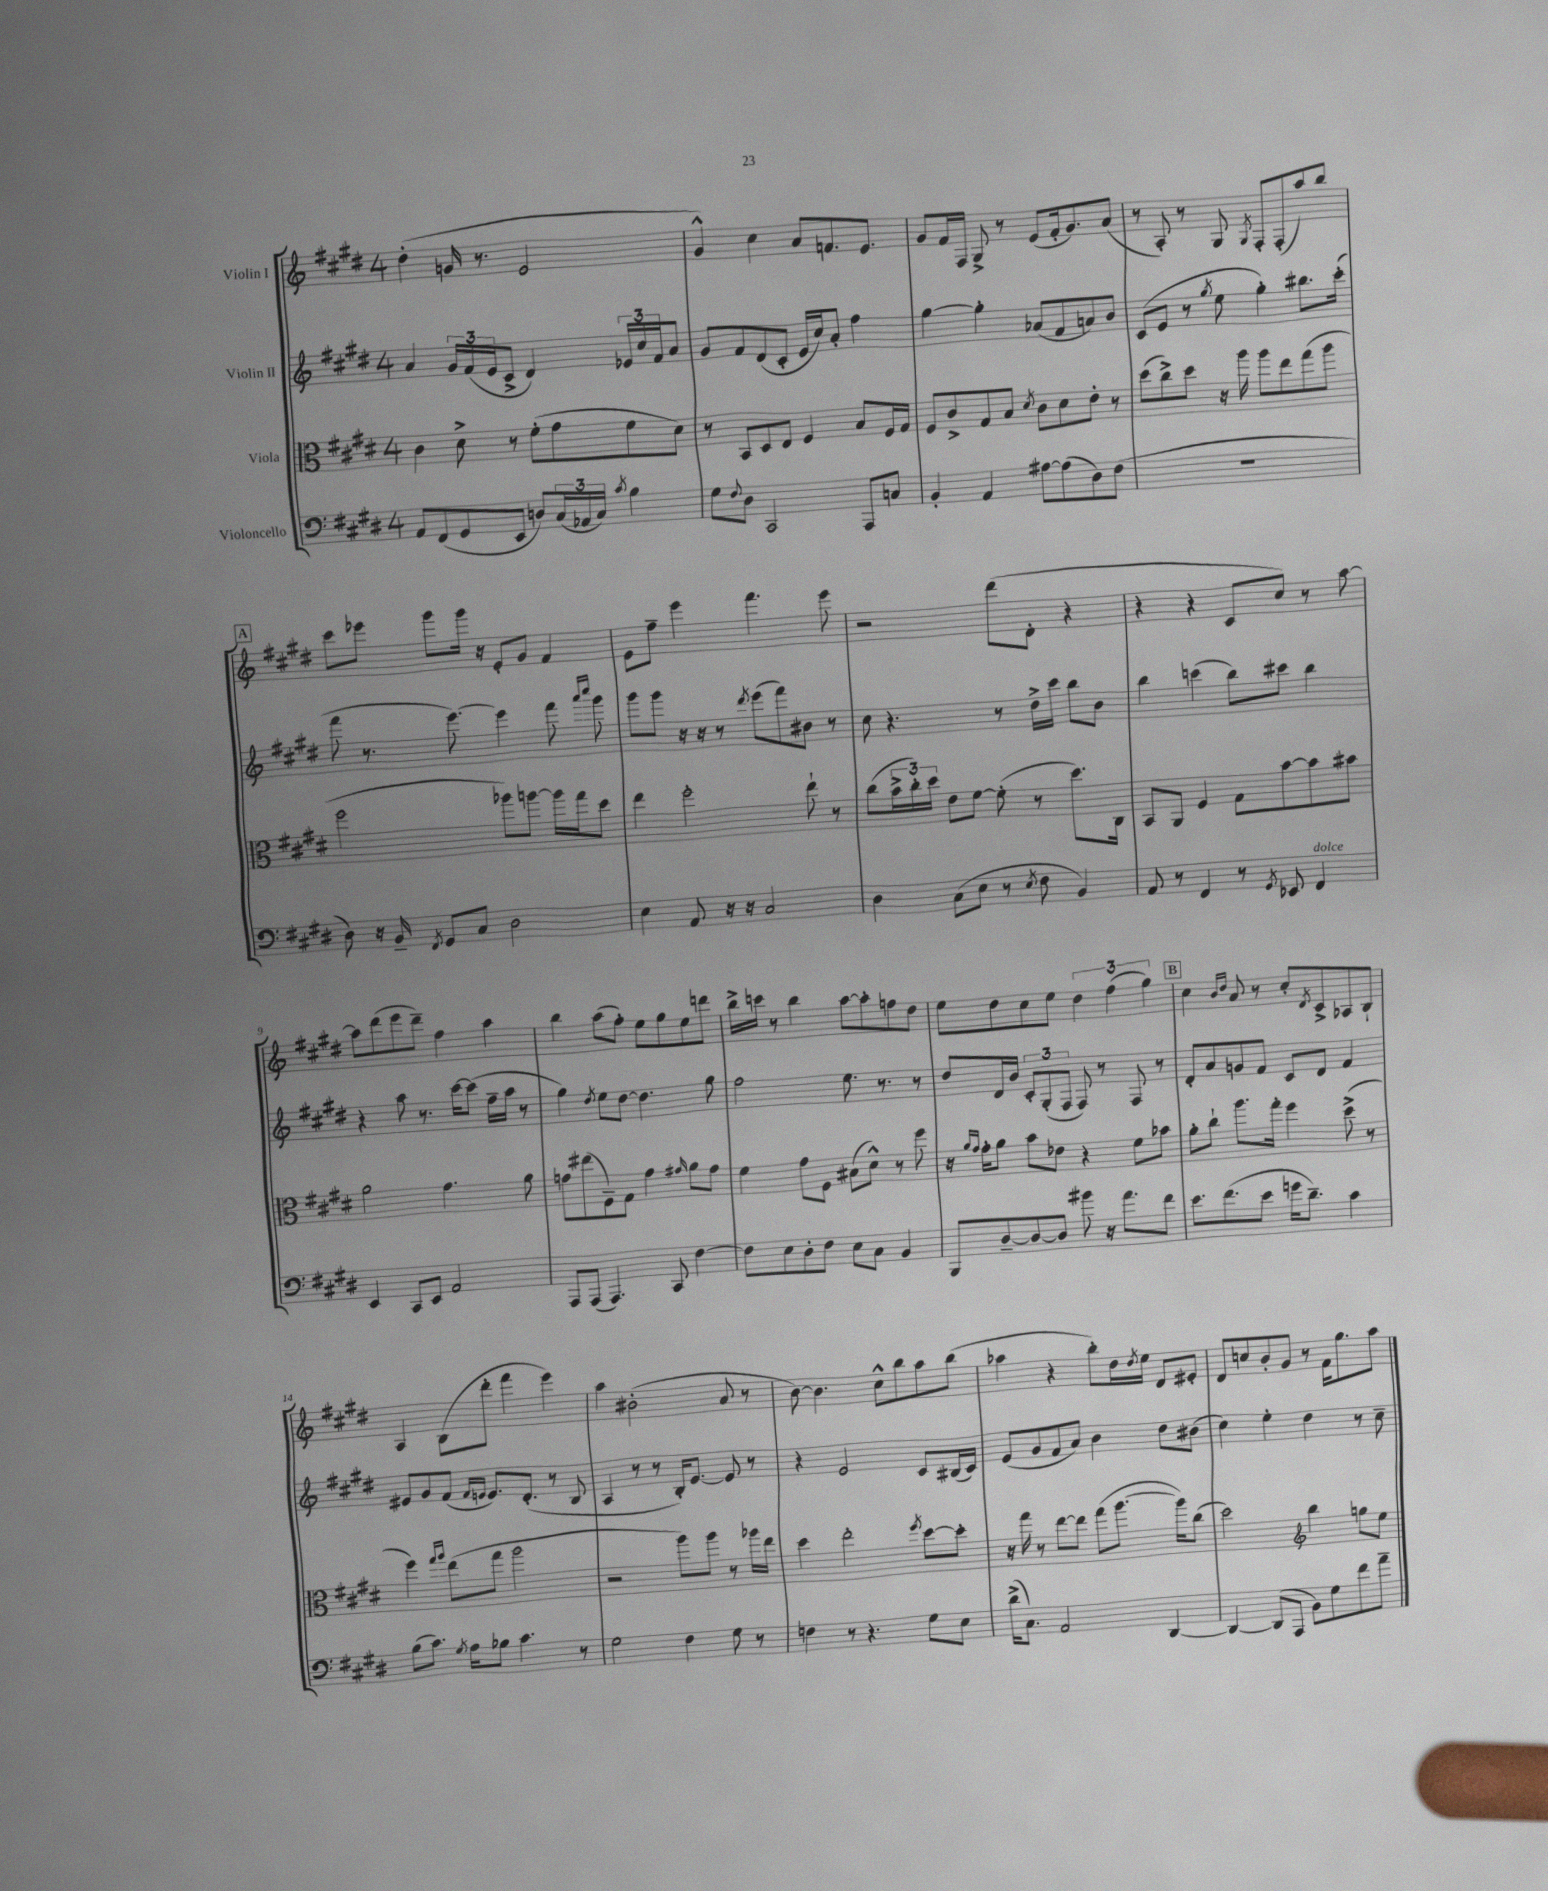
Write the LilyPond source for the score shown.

<<
\new StaffGroup <<
\new Staff = "s0" \with { instrumentName = "Violin I" } {
    \clef treble \key e \major \once \override Staff.TimeSignature.style = #'single-digit \time 4/4
    dis''4-.( g'16 r8. e'2 |
    gis'4-^) cis''4 a'8 f'8. e'8. |
    gis'8 fis'16 fis16 gis8-> r8 e'8( fis'16-. gis'8.) a'8( |
    r8 a8-.) r8 gis8 \acciaccatura { gis8 } fis8-. fis8-.( a''8) b''8 |
    \mark \markup { \box "A" } cis'''8 ees'''8 gis'''8 gis'''16 r16 e'8-. gis'8 fis'4 |
    e'8 fis''8-- e'''4 fis'''4. e'''8 |
    r2 dis'''8( dis'8-. r4 |
    r4 r4 cis'8 cis''8) r8 a''8~ |
    a''8 dis'''8( e'''8 dis'''8--) fis''4 a''4 |
    b''4 a''8( fis''8-.) e''8 gis''8 e''8 d'''8 |
    b''16-> c'''16 r8 b''4 a''8~ a''8-. f''8 dis''8 |
    e''8 dis''8 cis''8 e''8 \tuplet 3/2 { dis''4 fis''4( gis''4) } |
    \mark \markup { \box "B" } cis''4 \grace { b'16 dis''16 } a'8 r8 cis''8-. \acciaccatura { dis'8 } cis'8-> aes8 b8-! |
    a4 b8( dis'''8-. fis'''4 e'''4) |
    a''4 bis'2-.( a'8 r8 |
    b'8~) b'4. cis''8-^ b''8 a''8 b''8( |
    aes''4 r4 b''8-.) dis''16 \acciaccatura { dis''8 } e''16 dis'8 eis'8-. |
    dis'8 c''8 b'8-. gis'8 r8 fis'16 gis''8. a''8 \bar "|." |
}
\new Staff = "s1" \with { instrumentName = "Violin II" } {
    \clef treble \key e \major \once \override Staff.TimeSignature.style = #'single-digit \time 4/4
    a'4 \tuplet 3/2 { gis'16 fis'16( e'16 } cis'8-> dis'4) \tuplet 3/2 { ees'16 cis''16 fis'16 } a'8 |
    gis'8 fis'8 dis'8( cis'8-. e'16 cis''16) a'8-. fis''4 |
    gis''4~ gis''4-. aes'8( fis'8 a'8) b'8 |
    cis'8( e'8 r8 \acciaccatura { gis''8 } e''8 gis''4-.) bis''8. cis'''16-.( |
    \mark \markup { \box "A" } fis'''8 r8. e'''8.~) e'''4 fis'''8 \grace { a'''16 cis''''16 } gis'''8 |
    gis'''8 gis'''8 r16 r16 r8 \acciaccatura { dis'''8 } e'''8( fis'''8) bis'8 r8 |
    cis''8 r4. r8 dis''16-> cis'''16 b''8 b'8 |
    b''4 c'''4( b''8) cis'''8 b''4 |
    r4 a''8 r8. cis'''16~ cis'''8( fis''16-- a''16 r8 |
    gis''4) \acciaccatura { dis''8 } e''8 dis''8~ dis''4. gis''8 |
    fis''2 e''8. r8. r8 |
    dis''8 dis'16 b'16 \tuplet 3/2 { cis'8-. gis8-.( fis8 } fis8) r8 fis8 r8 |
    \mark \markup { \box "B" } dis'8-. a'8 g'8 fis'8 cis'8 dis'8 fis'4 |
    eis'8 gis'8 fis'8( \grace { fis'16 e'16 } e'8.) dis'8.-.( r8 b8 |
    a4 r8 r8 b16-.) e'8.~ e'8 r8 |
    r4 e'2 cis'8 bis16( cis'16) |
    e'8( gis'8 fis'8 a'8) b'4 dis''8 bis'8( |
    cis''4) e''4-. dis''4 r8 cis''8-- \bar "|." |
}
\new Staff = "s2" \with { instrumentName = "Viola" } {
    \clef alto \key e \major \once \override Staff.TimeSignature.style = #'single-digit \time 4/4
    cis'4 dis'8-> r8 fis'8-.( gis'8 fis'8 dis'8) |
    r8 b,8 dis8 e8 fis4 b8 fis16 gis16 |
    fis8 cis'8-> gis8 b8 \acciaccatura { dis'8 } cis'8 dis'8 e'8-. r8 |
    dis''8( cis''8->) dis''8 r16 a''16 a''8 e''8 gis''8( a''8 |
    \mark \markup { \box "A" } fis''2 aes''8) a''8~ a''16 gis''16 dis''8 |
    e''4 fis''2-. e''8-! r8 |
    cis''8( \tuplet 3/2 { b'16-> cis''16-.) dis''16 } e'8 fis'8~ fis'8-.( r8 dis''8.) cis16 |
    b,8 a,8 fis4 gis8 b'8~ b'8 bis'8 |
    a'2 gis'4. a'8 |
    g'8 eis''8( fis8--) gis8 g'4 \grace { gis'16 } a'8 gis'8 |
    fis'4 gis'8 fis8 bis8( dis'8-^) r8 fis''8 |
    r16 \grace { a'16 gis'16 } gis'16-. a'8 b'8 ees'8 r4 fis'8 bes'8 |
    \mark \markup { \box "B" } a'8-. cis''8-! a''8. gis''16-. fis''4 dis''8->( r8 |
    fis''4) \grace { gis''16 a''16 } e''8( gis''8 a''2 |
    r2 a''8) a''8 r8 aes''16 e''16 |
    dis''4 e''2-. \acciaccatura { fis''8 } dis''8~ dis''8-. |
    r16 gis''16 r8 e''8~ e''8 gis''8( a''8.~ a''16) cis''8( |
    dis''2) \clef treble b''4 g''8 e''8 \bar "|." |
}
\new Staff = "s3" \with { instrumentName = "Violoncello" } {
    \clef bass \key e \major \once \override Staff.TimeSignature.style = #'single-digit \time 4/4
    a,8 fis,8( gis,8 e,8 d8) \tuplet 3/2 { cis16( aes,16 cis16) } \acciaccatura { cis'8 } b4 |
    gis8 \appoggiatura { fis8 } dis8 cis,2 a,,8 c8 |
    b,4-. a,4 ais8~ ais8( dis8) fis8( |
    R1 |
    \mark \markup { \box "A" } dis8) r16 b,16-- \acciaccatura { fis,8 } gis,8 cis8 dis2 |
    e4 a,8 r16 r16 cis2 |
    dis4 cis8( e8 r8 \acciaccatura { e8 } fis8 b,4) |
    a,8 r8 fis,4 r8 \acciaccatura { gis,8 } ees,8 fis,4^\markup { \italic "dolce" } |
    e,4 cis,8 e,8 a,2 |
    a,,8 a,,8( a,,4.) cis,8 fis4~ |
    fis8 e8 dis8-. fis8 e8 cis8 b,4 |
    b,,8 dis8~-- dis8~ dis8 bis'8 r16 a'8. fis'8 |
    \mark \markup { \box "B" } e'8. fis'8.( e'8 g'16 dis'8.--) cis'4 |
    b8( cis'8.) \acciaccatura { gis8 } a16 bes8 cis'4. r8 |
    gis2 fis4 gis8 r8 |
    f4 r8 r4. gis8 e8 |
    dis'16->( cis8.) a,2 dis,4~ |
    dis,4~ dis,8( a,,8 b,8) gis8 fis'8 a'8-- \bar "|." |
}
>>
>>
